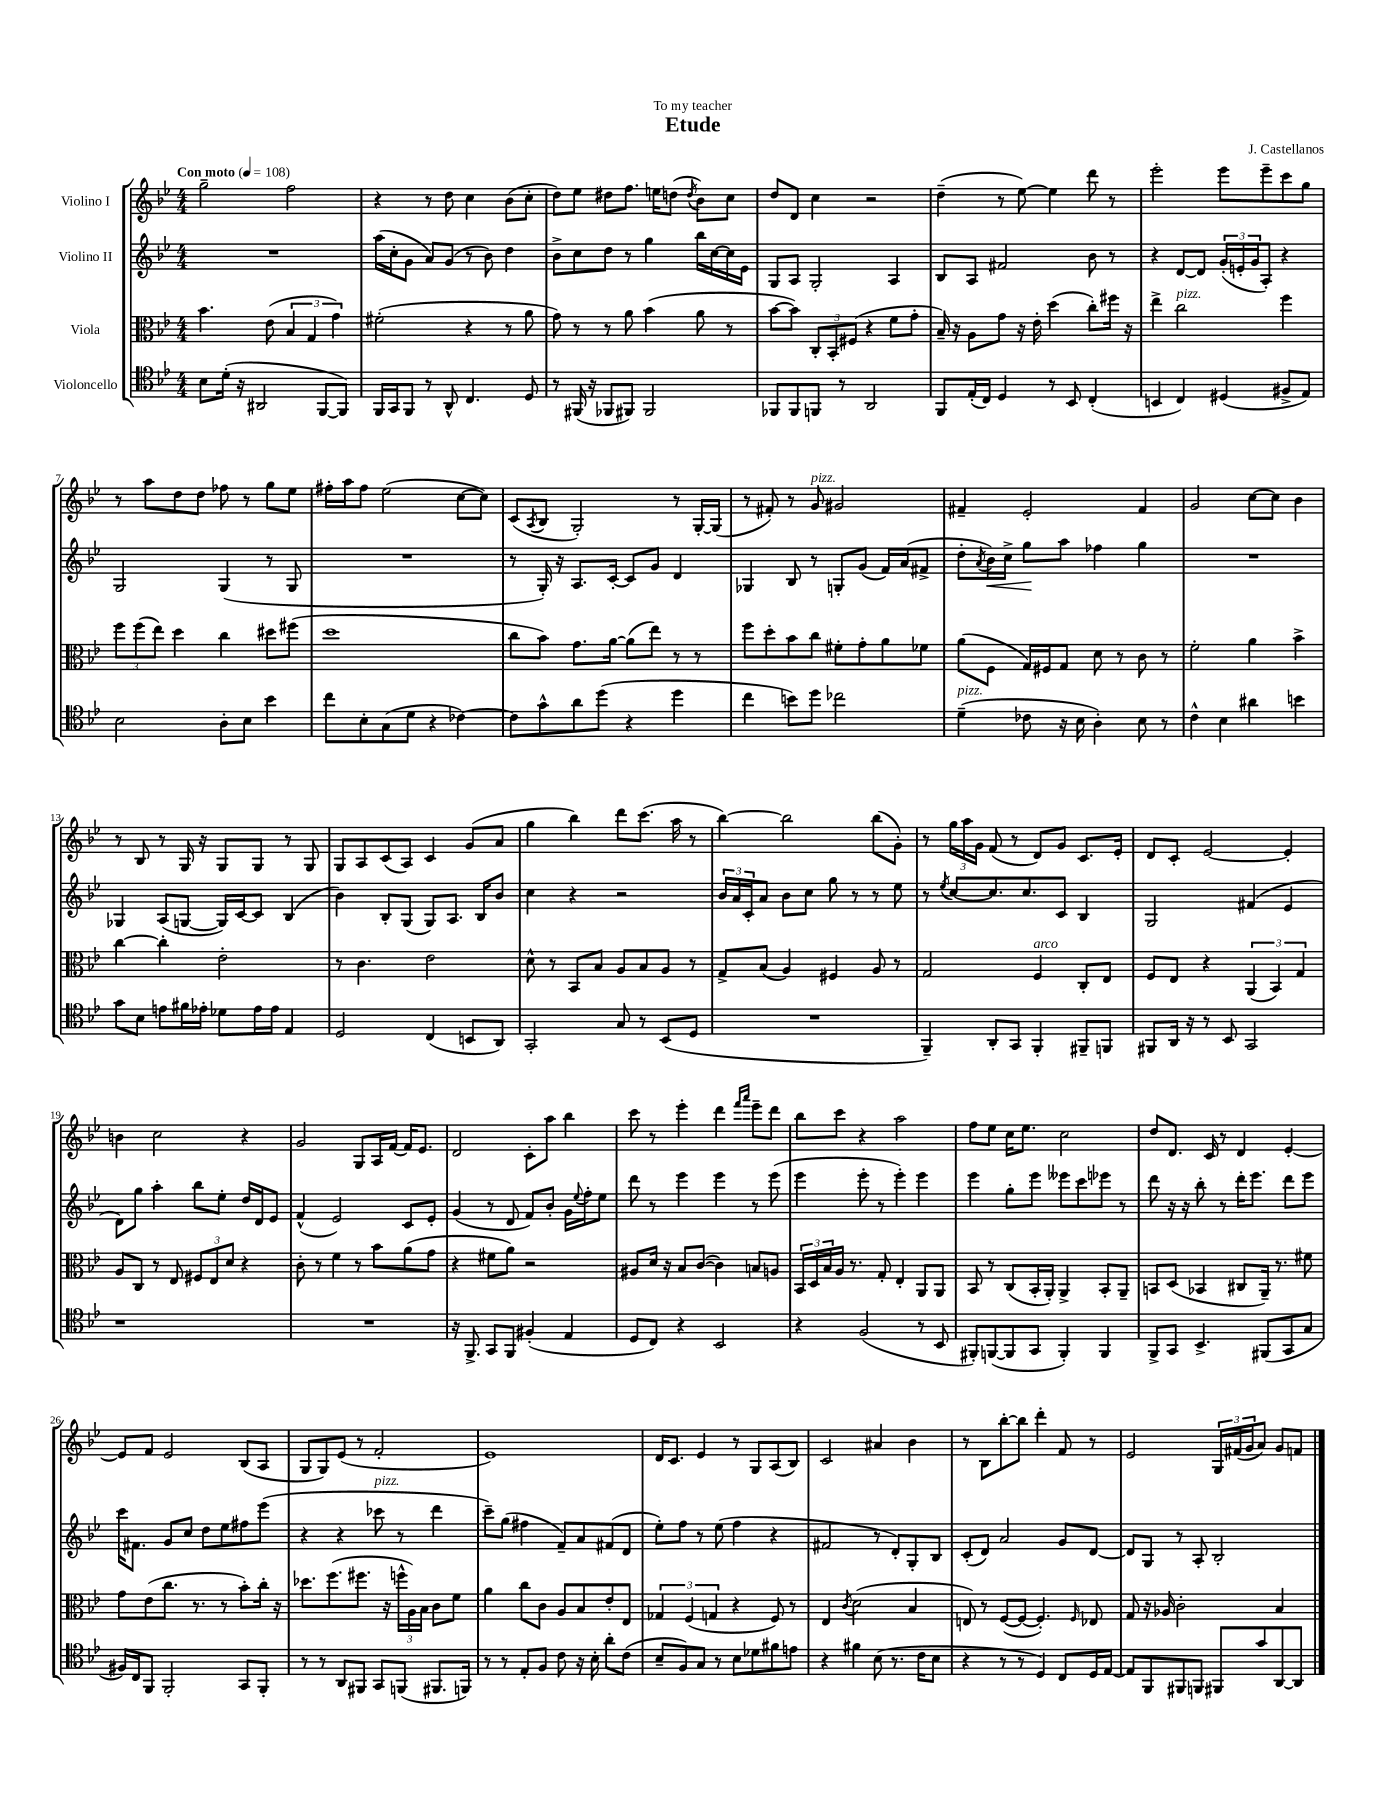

**kern	**kern	**kern	**kern
*staff4	*staff3	*staff2	*staff1
*clefC4	*clefC3	*clefG2	*clefG2
*k[b-e-]	*k[b-e-]	*k[b-e-]	*k[b-e-]
*M4/4	*M4/4	*M4/4	*M4/4
*MM108	*MM108	*MM108	*MM108
8B-	4.b-	1r	2gg~
(16d'	.	.	.
16r	.	.	.
2AA#	.	.	.
.	(8e-	.	.
.	6B-	.	2ff
.	6G	.	.
[8FF	.	.	.
.	6g)	.	.
8FF])	.	.	.
=	=	=	=
16FF	(2f#'	(16aa	4r
16GG	.	16cc'	.
8FF	.	8g	.
8r	.	8a)	8r
8AA^^	.	(8g	8dd
4.C	4r	8r	4cc
.	.	8b-)	.
.	8r	4dd	(8b-
8D	8a	.	8cc'
=	=	=	=
8r	8g)	8b-^	8dd)
(16FF#	8r	8cc	8ee-
16r	.	.	.
8FF-	8r	8dd	8dd#
8FF#)	8a	8r	8.ff
2FF#	(4b-	4gg	.
.	.	.	16ee
.	.	.	(8dd
.	.	.	8qdd
.	8a	16bb-	8b-)
.	.	[16cc	.
.	8r	16cc]	8cc
.	.	16e-	.
=	=	=	=
8FF-	[8b-	8G	8dd
8FF-	8b-])	8A	8d
8FF	12C'	2G'	4cc
.	12BB-'	.	.
8r	.	.	.
.	(12F#	.	.
2AA	4r	.	2r
.	8f	4A	.
.	8g'	.	.
=	=	=	=
8FF	16B-~)	8B-	(4dd~
.	16r	.	.
(16E-'	8A	8A	.
16C)	.	.	.
4D	8g	2f#	8r
.	16r	.	[8ee-)
.	16e-'	.	.
8r	(4dd	.	4ee-]
8BB-	.	.	.
(4C'	8cc')	8b-	8ddd
.	16ff#	8r	8r
.	16r	.	.
=	=	=	=
4BB	4ee-^	4r	2eee-'
4C)	2cc	[8d	.
.	.	8d]	.
(4D#	.	(24g'	8eee-
.	.	24e'	.
.	.	24g	.
.	.	8A')	8eee-~
8F#^	4ff	4r	8ccc
8E-)	.	.	8gg
=	=	=	=
2B-	12ff	2G	8r
.	(12ff	.	.
.	.	.	8aa
.	12ee-)	.	.
.	4dd	.	8dd
.	.	.	8dd
8A'	4cc	(4G	8ff-
8B-	.	.	8r
4b-	8dd#	8r	8gg
.	(8ff#	8G	8ee-
=	=	=	=
8cc	1dd	1r	16ff#'
.	.	.	16aa
8B-'	.	.	8ff#
(8G	.	.	(2ee-
8d	.	.	.
4r	.	.	.
[4c-)	.	.	[8cc
.	.	.	8cc])
=	=	=	=
8c-]	8cc	8r	(8c
.	.	.	8qA
8g^^	8b-)	16G')	8B-
.	.	16r	.
8a	8.g	8.A	2G')
(8dd	.	.	.
.	[16a	[16c'	.
4r	(8a]	8c]	.
.	8ee-)	8g	.
4dd	8r	4d	8r
.	8r	.	[16G'
.	.	.	(16G]
=	=	=	=
4cc	8ff	4G-	8r
.	8dd'	.	8f#')
8b)	8b-	8B-	8r
8dd	8cc	8r	8g
2cc-	8f#'	8G'	2g#
.	8g'	(8g	.
.	8a	16f)	.
.	.	(16a	.
.	8f-	8f#^	.
=	=	=	=
(4d~	(8a	8dd'	4f#~
.	.	8qa	.
.	8F	16b-)	.
.	.	16cc^	.
8c-	16G)	8gg	2e-'
.	16F#	.	.
16r	8G	8aa	.
16B-	.	.	.
4A')	8d	4ff-	.
.	8r	.	.
8B-	8c	4gg	4f#
8r	8r	.	.
=	=	=	=
4c^^	2f'	1r	2g
4B-	.	.	.
4a#	4a	.	[8cc
.	.	.	8cc]
4b	4b-^	.	4b-
=	=	=	=
8g	[4cc	4G-	8r
8B-	.	.	8B-
8e	4cc']	(8A	8r
16f#	.	[8G	16G
16e-'	.	.	16r
8d-	2e-'	16G])	8G
.	.	[16c	.
16e-	.	8c]	8G
16e-	.	.	.
4E-	.	(4B-	8r
.	.	.	8G
=	=	=	=
2D	8r	4b-)	8G
.	4.c	.	8A
.	.	8B-'	(8c
.	.	(8G	8A)
(4C	2e-	8G)	4c
.	.	8.A	.
8BB	.	.	(8g
.	.	16B-	.
8AA)	.	8b-	8a
=	=	=	=
2GG'	8d^^	4cc	4gg
.	8r	.	.
.	8BB-	4r	4bb-)
.	8B-	.	.
8G	8A	2r	8ddd
8r	8B-	.	(8.ccc
(8BB-	8A	.	.
.	.	.	16aa
8D	8r	.	8r
=	=	=	=
1r	8G^	24b-	[4bb-)
.	.	24a	.
.	.	24c'	.
.	(8B-	8a	.
.	4A)	8b-	2bb-]
.	.	8cc	.
.	4F#	8gg	.
.	.	8r	.
.	8A	8r	(8bb-
.	8r	8ee-	8g')
=	=	=	=
4FF~)	2G	8r	8r
.	.	8qee-	.
.	.	[8cc	24gg
.	.	.	24aa
.	.	.	24g
8AA'	.	8.cc]	(8f
8GG	.	.	8r
.	.	8.cc	.
4FF'	4F	.	8d)
.	.	8c	8g
8FF#~	8C'	4B-	8.c
8FF	8E-	.	.
.	.	.	16e-'
=	=	=	=
8FF#	8F	2G	8d
16AA	8E-	.	8c'
16r	.	.	.
8r	4r	.	[2e-
8BB-	.	.	.
2GG	(6AA	(4f#	.
.	6BB-)	.	.
.	.	4e-	4e-']
.	6G	.	.
=	=	=	=
1r	8A	8d)	4b
.	8C	8gg	.
.	8r	4aa'	2cc
.	8E-	.	.
.	12F#	8bb-	.
.	12E-	.	.
.	.	8ee-'	.
.	12d	.	.
.	4r	16dd	4r
.	.	16d	.
.	.	8e-	.
=	=	=	=
1r	8c'	(4f^^	2g
.	8r	.	.
.	4f	2e-)	.
.	8r	.	8G
.	8b-	.	16A
.	.	.	[16f
.	(8a	8c	16f]
.	.	.	8.e-
.	8g	8e-'	.
=	=	=	=
16r	4r	(4g	2d
8.FF^	.	.	.
8GG	8f#	8r	.
8FF	8a)	8d	.
(4F#'	2r	8f)	8c'
.	.	8b-'	8aa
4E-	.	16g	4bb-
.	.	8qqee-	.
.	.	16ff'	.
.	.	8ee-	.
=	=	=	=
8D	8A#	8ddd	8ccc
8C)	16d	8r	8r
.	16r	.	.
4r	8B-	4eee-	4eee-'
.	([8c	.	.
2BB-	4c])	4eee-	4ddd
.	.	.	16qqfff
.	.	.	16qqaaa
.	8B	8r	8eee-~
.	8A	(8eee-	8ddd
=	=	=	=
4r	24BB-	4eee-	8bb-
.	24D	.	.
.	24B-	.	.
.	16A	.	8ccc
.	8.r	.	.
(2F	.	8eee-'	4r
.	8G'	8r	.
.	4E-'	4eee-')	2aa
8r	8AA	4eee-	.
8BB-	8AA	.	.
=	=	=	=
8FF#')	8BB-	4eee-	8ff
([8FF	8r	.	8ee-
8FF]	(8C	8gg'	16cc
.	.	.	8.ee-
8GG	16BB-'	8eee-	.
.	16AA')	.	.
4FF')	4AA^	8eee--	2cc
.	.	8ccc	.
4FF	8BB-'	8eee-	.
.	8AA~	8r	.
=	=	=	=
8FF^	8BB	8ddd	8dd
8GG	(8D	16r	8.d
.	.	16r	.
4.BB-^	4BB-	8bb-'	.
.	.	.	16c
.	.	8r	8r
.	8C#	16ddd'	4d
.	.	8.eee-	.
(8FF#	16AA~)	.	.
.	8.r	.	.
8GG	.	8ddd	[4e-'
8G	8f#	8eee-	.
=	=	=	=
16F#)	8g	16ccc	8e-]
16C	.	8.f#	.
8FF	(8e-	.	8f
2FF'	8.cc	8g	2e-
.	.	8cc	.
.	8.r	.	.
.	.	8dd	.
.	8r	8ee-	.
8GG	8b-')	8ff#	(8B-
8FF'	16cc'	(8eee-	8A
.	16r	.	.
=	=	=	=
8r	8.dd-	4r	8G
8r	.	.	8G)
.	(8.ff	.	.
8AA	.	4r	(8e-
8FF#	8.ff#	.	8r
8GG	.	8ccc-	2f'
.	16r	.	.
(8FF	24ff^^	8r	.
.	24A)	.	.
.	24B-	.	.
8.FF#	8c	4ddd	.
.	8f	.	.
16FF)	.	.	.
=	=	=	=
8r	4a	8ccc~)	1e-)
8r	.	(8gg	.
8E-'	8cc	4ff#	.
8F	8c	.	.
8c	8A	8f~)	.
16r	8B-	8a	.
16B-'	.	.	.
8a'	8e-'	(8f#	.
(8c	8E-	8d	.
=	=	=	=
8B-~	6G-	8ee-')	16d
.	.	.	8.c
8F)	.	8ff	.
.	(6F	.	.
8G	.	8r	4e-
.	6G	.	.
8r	.	(8ee-	.
8B-	4r	4ff	8r
8d-	.	.	8G
8f#	8F)	4r	(8A
8e	8r	.	8B-)
=	=	=	=
4r	4E-	2f#	2c
.	8qc	.	.
4f#	(2d	.	.
(8B-	.	8r	4a#
8.r	.	8d')	.
.	4B-	8G'	4b-
16c	.	.	.
8B-	.	8B-	.
=	=	=	=
4r	8E)	(8c'	8r
.	8r	8d)	8B-
8r	([8F	2a	[8bb-'
8r	8F_	.	8bb-]
4D)	4.F'])	.	4ddd'
8C	.	8g	8f
.	16qqF	.	.
16D	8E-	[8d	8r
[16E-	.	.	.
=	=	=	=
8E-]	8G	8d]	2e-
8FF	16r	8G	.
.	16A-	.	.
8FF#	2c'	8r	.
8FF	.	8A'	.
8FF#	.	2B-'	24G
.	.	.	(24f#
.	.	.	24g
8g	.	.	8a)
[8AA	4B-	.	8g
8AA]	.	.	8f
==	==	==	==
*-	*-	*-	*-
